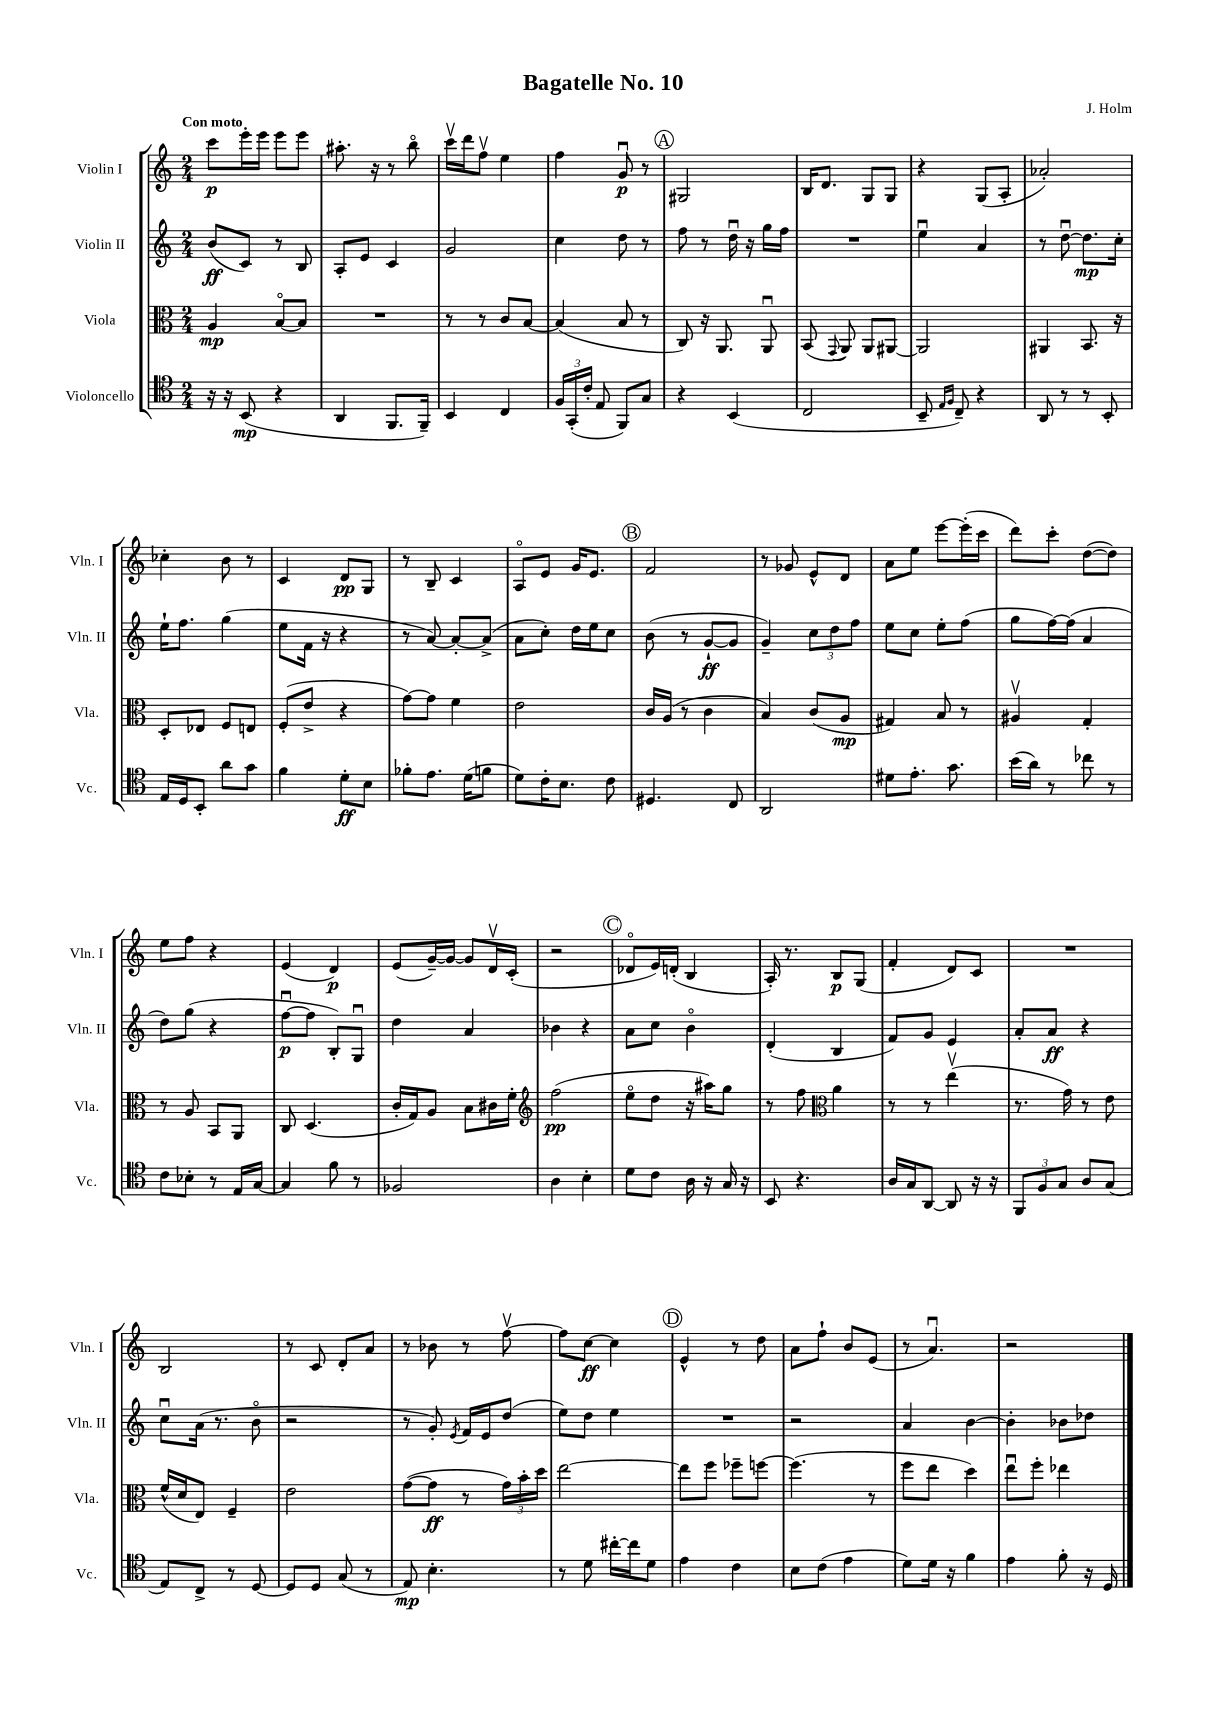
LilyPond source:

\header { title = "Bagatelle No. 10" composer = "J. Holm" }
<<
\new StaffGroup <<
\new Staff = "s0" \with { instrumentName = "Violin I" shortInstrumentName = "Vln. I" } {
    \clef treble \key c \major \numericTimeSignature \time 2/4 \tempo "Con moto"
    \autoBeamOff c'''8[\p e'''16-. e'''16] e'''8[ e'''8] |
    ais''8.-. r16 r8 b''8\flageolet |
    c'''16[\upbow d'''16 f''8]\upbow e''4 |
    f''4 g'8\downbow\p r8 |
    \mark \markup { \circle "A" } gis2 |
    b16[ d'8.] g8[ g8] |
    r4 g8[( a8]-. |
    aes'2-.) |
    ces''4-. b'8 r8 |
    c'4 d'8[\pp g8] |
    r8 b8-- c'4 |
    a8[\flageolet e'8] g'16[ e'8.] |
    \mark \markup { \circle "B" } f'2 |
    r8 ges'8 e'8[-^ d'8] |
    a'8[ e''8] e'''8[~ e'''16-.( c'''16] |
    d'''8[) c'''8]-. d''8[~( d''8]) |
    e''8[ f''8] r4 |
    e'4( d'4\p) |
    e'8[( g'16~--) g'16]~ g'8[ d'16\upbow c'16]-.( |
    r2 |
    \mark \markup { \circle "C" } des'8[\flageolet e'16) d'16]-.( b4 |
    a16-.) r8. b8[\p g8]( |
    f'4-. d'8[) c'8] |
    R2 |
    b2 |
    r8 c'8 d'8[-. a'8] |
    r8 bes'8 r8 f''8~\upbow |
    f''8[ c''8]~\ff c''4 |
    \mark \markup { \circle "D" } e'4-^ r8 d''8 |
    a'8[ f''8]-! b'8[ e'8]( |
    r8 a'4.\downbow) |
    r2 \bar "|." |
}
\new Staff = "s1" \with { instrumentName = "Violin II" shortInstrumentName = "Vln. II" } {
    \clef treble \key c \major \numericTimeSignature \time 2/4
    \autoBeamOff b'8[\ff( c'8]) r8 b8 |
    a8[-. e'8] c'4 |
    g'2 |
    c''4 d''8 r8 |
    \mark \markup { \circle "A" } f''8 r8 d''16\downbow r16 g''16[ f''16] |
    R2 |
    e''4\downbow a'4 |
    r8 d''8~\downbow d''8.[\mp c''16]-. |
    e''16[-! f''8.] g''4( |
    e''8[ f'16] r16 r4 |
    r8 a'8~) a'8[~-. a'8]->( |
    a'8[ c''8]-.) d''16[ e''16 c''8] |
    \mark \markup { \circle "B" } b'8( r8 g'8[~-!\ff g'8] |
    g'4--) \tuplet 3/2 { c''8[ d''8 f''8] } |
    e''8[ c''8] e''8[-. f''8]( |
    g''8[ f''16~) f''16]( a'4 |
    d''8[) g''8]( r4 |
    f''8[~\downbow\p f''8] b8[-.) g8]\downbow |
    d''4 a'4 |
    bes'4 r4 |
    \mark \markup { \circle "C" } a'8[ c''8] b'4\flageolet |
    d'4-.( b4 |
    f'8[) g'8] e'4 |
    a'8[-. a'8]\ff r4 |
    c''8[\downbow a'16]( r8. b'8\flageolet |
    r2 |
    r8 g'8-.) \acciaccatura { e'8 } f'16[ e'16 d''8]( |
    e''8[) d''8] e''4 |
    \mark \markup { \circle "D" } R2 |
    r2 |
    a'4 b'4~ |
    b'4-. bes'8[ des''8] \bar "|." |
}
\new Staff = "s2" \with { instrumentName = "Viola" shortInstrumentName = "Vla." } {
    \clef alto \key c \major \numericTimeSignature \time 2/4
    \autoBeamOff a4\mp b8[~\flageolet b8] |
    R2 |
    r8 r8 c'8[ b8]~ |
    b4( b8 r8 |
    \mark \markup { \circle "A" } c8) r16 a,8. a,8\downbow |
    b,8( \appoggiatura { g,8 } a,8) a,8[ ais,8]~ |
    ais,2 |
    ais,4 b,8. r16 |
    d8[-. ees8] f8[ e8] |
    f8[-.( e'8]-> r4 |
    g'8[~) g'8] f'4 |
    e'2 |
    \mark \markup { \circle "B" } c'16[ a16]( r8 c'4 |
    b4) c'8[( a8]\mp |
    gis4) b8 r8 |
    ais4\upbow g4-. |
    r8 a8 b,8[ a,8] |
    c8 d4.( |
    c'16[-. g16) a8] b8[ cis'16 f'16]-. |
    \clef treble f''2\pp( |
    \mark \markup { \circle "C" } e''8[\flageolet d''8] r16 ais''16[) g''8] |
    r8 f''8 \clef alto a'4 |
    r8 r8 e''4\upbow( |
    r8. g'16) r8 e'8 |
    f'16[-^( d'16 e8]) f4-- |
    e'2 |
    g'8[~( g'8]\ff r8 \tuplet 3/2 { g'16[) b'16-. d''16] } |
    e''2~ |
    \mark \markup { \circle "D" } e''8[ f''8] fes''8[-- f''8]~ |
    f''4.( r8 |
    f''8[ e''8] d''4) |
    e''8[\downbow f''8]-. ees''4 \bar "|." |
}
\new Staff = "s3" \with { instrumentName = "Violoncello" shortInstrumentName = "Vc." } {
    \clef tenor \key c \major \numericTimeSignature \time 2/4
    \autoBeamOff r16 r16 b,8\mp( r4 |
    a,4 f,8.[ f,16]--) |
    b,4 c4 |
    \tuplet 3/2 { f16[ g,16-.( c'16]-. } e8 f,8[) g8] |
    \mark \markup { \circle "A" } r4 b,4( |
    c2 |
    b,8-- \grace { e16[ f16] } c8--) r4 |
    a,8 r8 r8 b,8-. |
    e16[ d16 b,8]-. a'8[ g'8] |
    f'4 d'8[-.\ff b8] |
    fes'8[-. e'8.] d'16[( f'8] |
    d'8[) c'16-. b8.] c'8 |
    \mark \markup { \circle "B" } dis4. c8 |
    a,2 |
    dis'8[ e'8.]-. g'8. |
    b'16[( a'16]) r8 ces''8 r8 |
    c'8[ bes8]-. r8 e16[ g16]~ |
    g4 f'8 r8 |
    fes2 |
    a4 b4-. |
    \mark \markup { \circle "C" } d'8[ c'8] a16 r16 g16 r16 |
    b,8 r4. |
    a16[ g16 a,8]~ a,8 r16 r16 |
    \tuplet 3/2 { f,8[ f8 g8] } a8[ g8]( |
    e8[) c8]-> r8 d8~ |
    d8[ d8] g8( r8 |
    e8\mp) b4.-. |
    r8 d'8 cis''16[~-. cis''16 d'8] |
    \mark \markup { \circle "D" } e'4 c'4 |
    b8[ c'8]( e'4 |
    d'8[) d'16] r16 f'4 |
    e'4 f'8-. r16 d16 \bar "|." |
}
>>
>>
\layout { \context { \Score \remove "Bar_number_engraver" } }
